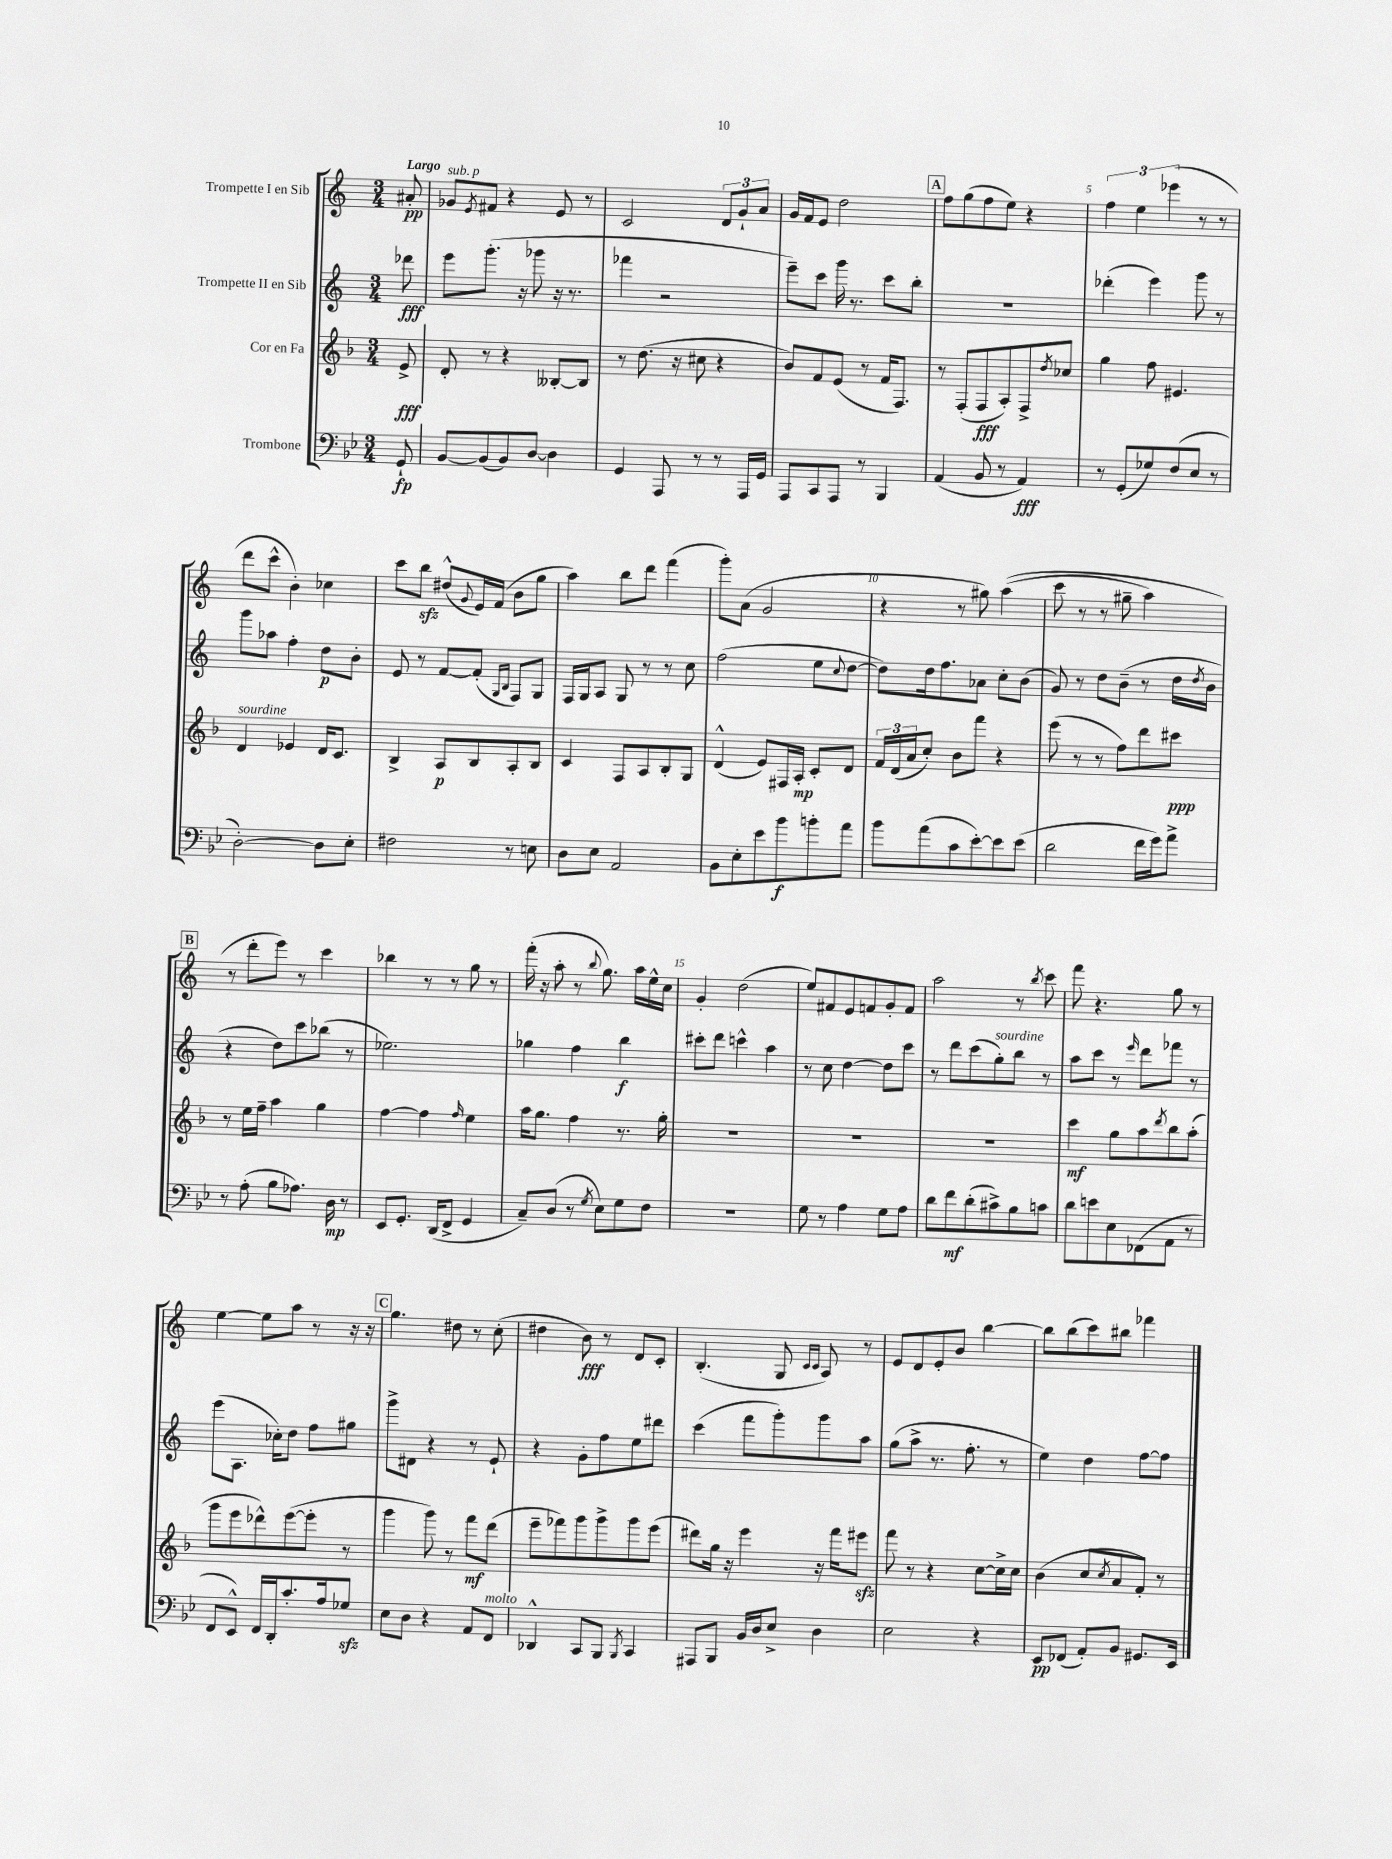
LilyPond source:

<<
\new StaffGroup <<
\new Staff = "s0" \with { instrumentName = "Trompette I en Sib" } {
    \clef treble \key c \major \numericTimeSignature \time 3/4 \partial 8 \tempo "Largo"
    ais'8-.\pp |
    ges'8^\markup { \italic "sub. p" } \acciaccatura { e'8 } fis'8 r4 e'8 r8 |
    c'2 \tuplet 3/2 { d'8 g'8-! a'8 } |
    g'16 f'16 e'8 d''2 |
    \mark \markup { \box "A" } f''8 g''8( f''8 e''8) r4 |
    \tuplet 3/2 { f''4 e''4 ees'''4( } r8 r8 |
    d'''8 c'''8-^ b'4-.) ces''4 |
    c'''8 b''8\sfz dis''8-^( \appoggiatura { g'8 } e'16) f'16( b'8 g''8 |
    a''4) b''8 d'''8 f'''4( |
    g'''8-.) a'8( g'2 |
    r4 r8 gis''8) a''4(\( |
    c'''8 r8 r8 gis''8-- a''4) |
    \mark \markup { \box "B" } r8 d'''8-. e'''8\) r8 c'''4 |
    bes''4 r8 r8 g''8 r8 |
    f'''16-.( r16 a''8-. r8 \appoggiatura { b''8 } g''8.) a''16 e''16-^ c''16 |
    g'4-. d''2( |
    e''8) fis'8 e'8 f'8 g'8-. f'8 |
    a''2 r8 \acciaccatura { b''8 } c'''8 |
    f'''8 r4. g''8 r8 |
    e''4~ e''8 a''8 r8 r16 r16 |
    \mark \markup { \box "C" } g''4. dis''8 r8 c''8-.( |
    dis''4 b'8\fff) r8 d'8 c'8-. |
    b4.-.( g8 \grace { c'16 c'16 } a8) r8 |
    e'8 d'8 e'8-. b'8 b''4~ |
    b''8 b''8( c'''8) bis''8 fes'''4 \bar "|." |
}
\new Staff = "s1" \with { instrumentName = "Trompette II en Sib" } {
    \clef treble \key c \major \numericTimeSignature \time 3/4 \partial 8
    des'''8\fff |
    e'''8 g'''8.-.( r16 ges'''8 r16 r8. |
    fes'''4 r2 |
    e'''8--) c'''8 g'''16 r8. c'''8 b''8-. |
    \mark \markup { \box "A" } R2. |
    des'''4-.( e'''4) g'''8 r8 |
    g'''8 aes''8 f''4-. d''8\p b'8-. |
    e'8 r8 f'8~ f'8-.( \grace { g16 b16 } f8) g8 |
    f16 g16 a8 g8 r8 r8 c''8 |
    f''2( e''8 \appoggiatura { c''8 } d''8~ |
    d''8) d''16 f''8. aes'8 c''8-. b'8( |
    g'8) r8 d''8 b'8--( r8 d''16 \acciaccatura { d''8 } b'16 |
    \mark \markup { \box "B" } r4 d''8) c'''8 bes''8( r8 |
    ees''2.) |
    ges''4 f''4 b''4\f |
    cis'''8-. d'''8 c'''4-^ a''4 |
    r8 c''8 d''4~ d''8 c'''8 |
    r8 d'''8 c'''8( g''8-.^\markup { \italic "sourdine" }) b''8 r8 |
    a''8 c'''8 r8 \grace { e'''16 } d'''8 fes'''8 r8 |
    e'''8( a8. ces''16-.) d''8 f''8 gis''8 |
    \mark \markup { \box "C" } g'''8-> dis'8 r4 r8 e'8-! |
    r4 g'8-. f''8 e''8 dis'''8 |
    c'''4( f'''8 g'''8-.) g'''8 a''8 |
    g''8( a''8-> r8. f''8.-. r8 |
    e''4) d''4 f''8~ f''8 \bar "|." |
}
\new Staff = "s2" \with { instrumentName = "Cor en Fa" } {
    \clef treble \key f \major \numericTimeSignature \time 3/4 \partial 8
    e'8->\fff |
    d'8-. r8 r4 beses8~-. beses8 |
    r8 d''8.( r16 cis''8 r4 |
    bes'8) f'8 e'8( r8 f'16 f8.) |
    \mark \markup { \box "A" } r8 f8-.( f8\fff a8-.) f8-> \acciaccatura { d''8 } ces''8 |
    g''4 f''8 eis'4. |
    d'4^\markup { \italic "sourdine" } ees'4 d'16 c'8. |
    bes4-> a8\p bes8 a8-. bes8 |
    c'4 f8 a8 bes8-. g8 |
    d'4-^( e'8) fis16 a16-.\mp c'8-. d'8 |
    \tuplet 3/2 { f'16 d'16( a'16 } c''8-.) bes'8 f'''8 r4 |
    e'''8( r8 r8 f''8) d'''8 cis'''8\ppp |
    \mark \markup { \box "B" } r8 e''16 f''16-- a''4 g''4 |
    f''4~ f''4 \grace { f''16 } e''4 |
    a''16 g''8. f''4 r8. g''16-. |
    R2. |
    R2. |
    R2. |
    c'''4\mf g''8 a''8 \acciaccatura { d'''8 } bes''8 a''8-.( |
    g'''8 e'''8 des'''8-^) e'''8~( e'''8-. r8 |
    \mark \markup { \box "C" } g'''4 g'''8) r8 f'''8\mf d'''8( |
    e'''8-- fes'''8) g'''8 g'''8-> g'''8 e'''8( |
    dis'''8) g''16 r16 e'''4 r16 f'''16 eis'''8\sfz |
    f'''8 r8 r4 c''8~ c''16-> c''16 |
    bes'4( c''8 \acciaccatura { c''8 } a'8 f'8-.) r8 \bar "|." |
}
\new Staff = "s3" \with { instrumentName = "Trombone" } {
    \clef bass \key bes \major \numericTimeSignature \time 3/4 \partial 8
    g,8-!\fp |
    bes,8~ bes,8( bes,8) d8~ d4 |
    g,4 a,,8 r8 r8 a,,16 g,16 |
    a,,8 c,8 a,,8 r8 bes,,4 |
    \mark \markup { \box "A" } a,4( bes,8 r8 a,4\fff) |
    r8 g,8-.( ges8) f8( ees8 r8 |
    d2~-.) d8 ees8-. |
    fis2 r8 e8 |
    d8 ees8 a,2 |
    bes,8 ees8-. ees'8 bes'8\f b'8-. a'8 |
    bes'8 a'8( c'8 ees'8~-.) ees'8 ees'8( |
    d'2 f'16 g'16) a'8-> |
    \mark \markup { \box "B" } r8 a8-.( bes8 aes8.) d16\mp r8 |
    ees,8 g,8.-. d,16( f,8-> g,4 |
    c8--) d8( r8 \acciaccatura { g8 } ees8) g8 f8 |
    R2. |
    g8 r8 a4 g8 a8 |
    d'8 f'8\mf d'8-.( cis'8->) bes8 c'8 |
    d'8 e'8 ees8 fes,8( a,8 r8 |
    f,8 ees,8-^) f,16 d,16-. c'8.-. a16 ges8\sfz |
    \mark \markup { \box "C" } ees8 d8 r4 a,8 f,8^\markup { \italic "molto" } |
    des,4-^ c,8 bes,,8 \acciaccatura { bes,,8 } c,4 |
    ais,,8 bes,,8 bes,16 d16 ees8-> d4 |
    ees2 r4 |
    ees,8\pp fes,8( a,8-.) bes,8 gis,8. ees,16 \bar "|." |
}
>>
>>
\layout { \context { \Score \override BarNumber.break-visibility = ##(#f #t #t) barNumberVisibility = #(every-nth-bar-number-visible 5) } }
